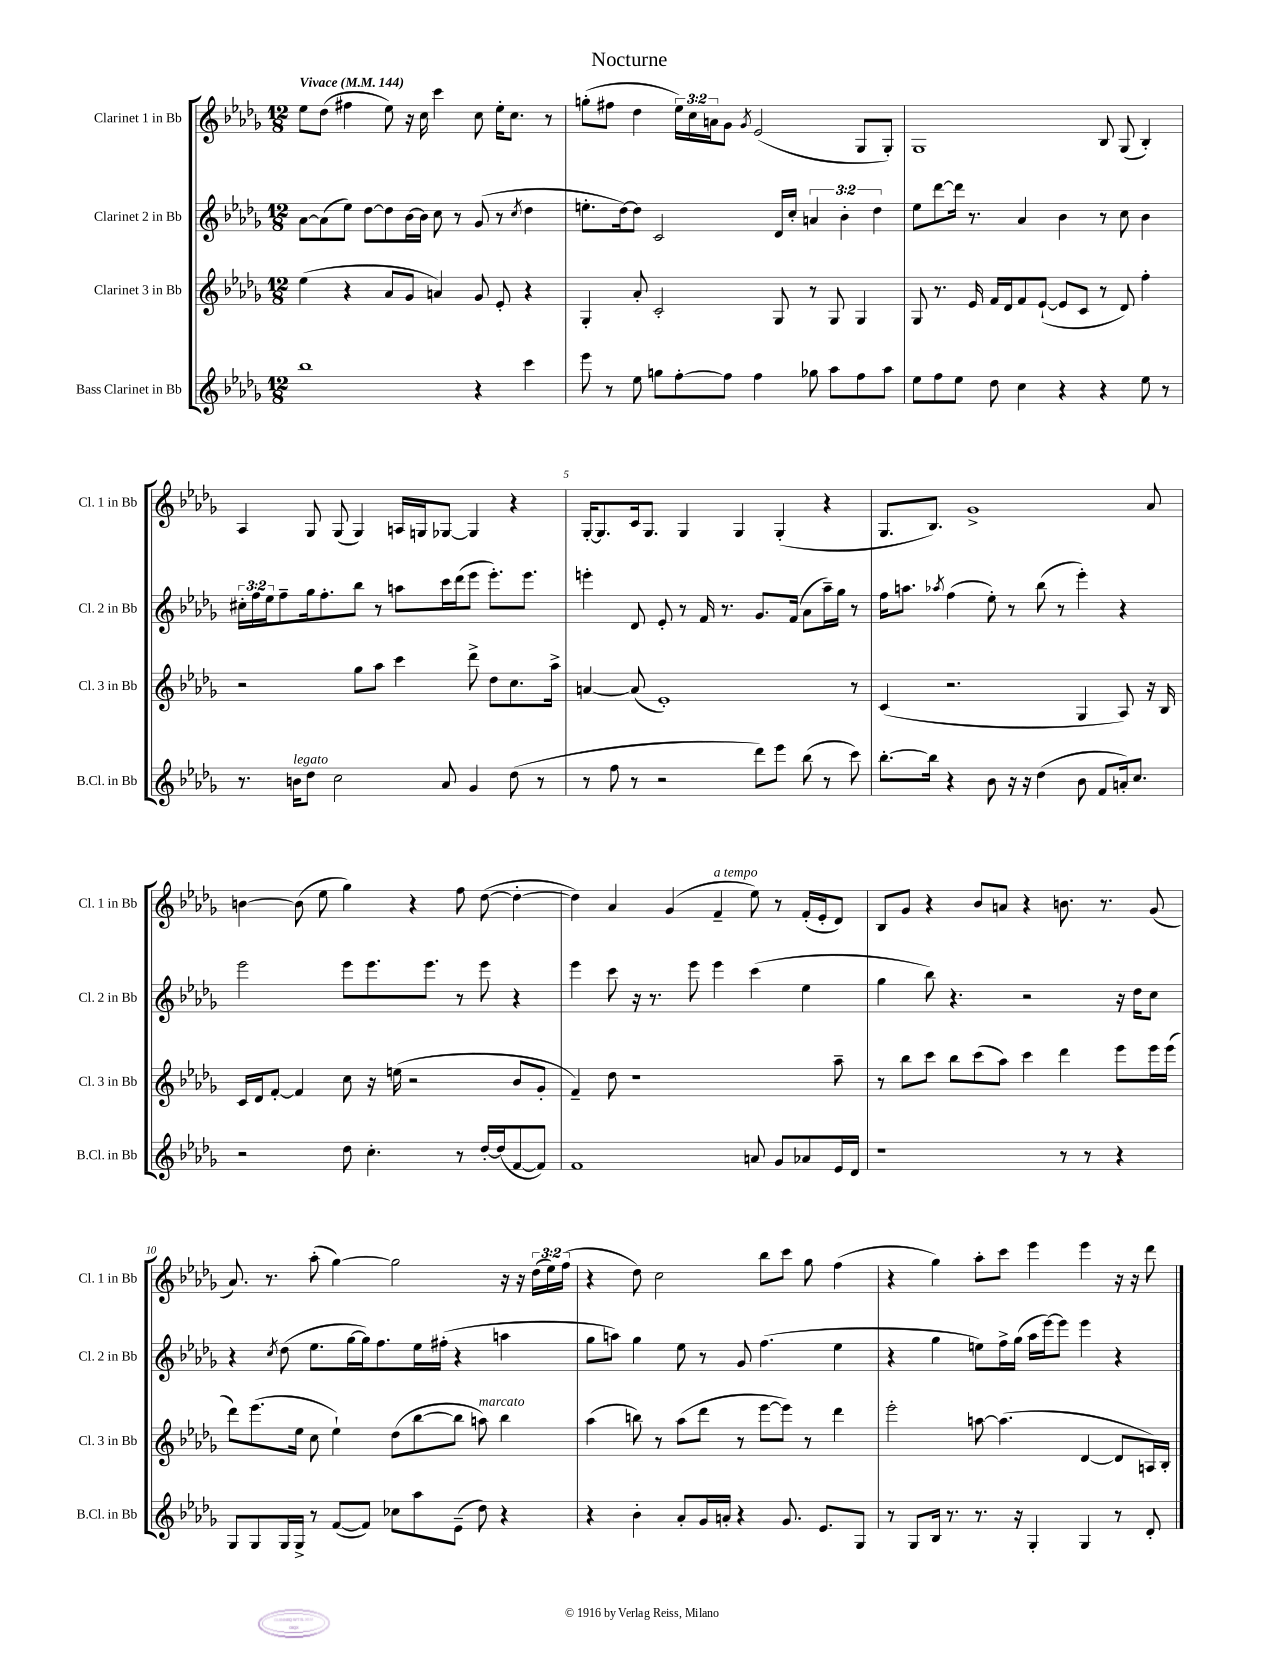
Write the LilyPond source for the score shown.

\header { title = "Nocturne" }
<<
\new StaffGroup <<
\new Staff = "s0" \with { instrumentName = "Clarinet 1 in Bb" shortInstrumentName = "Cl. 1 in Bb" } {
    \clef treble \key des \major \numericTimeSignature \time 12/8 \override Staff.TupletNumber.text = #tuplet-number::calc-fraction-text \tempo "Vivace" 4 = 144
    ees''8 des''8( fis''4 ees''8) r16 c''16 c'''4 c''8 ees''16-. c''8. r8 |
    g''8-.( fis''8 des''4 \tuplet 3/2 { ees''16) c''16 a'16 } ges'8 \acciaccatura { ges'8 } ees'2( ges8 ges8-.) |
    ges1 bes8 ges8( bes4-.) |
    aes4 ges8 ges8( ges4) a16 g16 ges8~ ges4 r4 |
    ges16~-. ges8. c'16 ges8. ges4 ges4 ges4-.( r4 |
    ges8. bes8.) ges'1-> aes'8 |
    b'4~ b'8( ees''8 ges''4) r4 f''8 des''8~( des''4~-. |
    des''4) aes'4 ges'4( f'4--^\markup { \italic "a tempo" } ees''8) r8 f'16-.( ees'16-. des'8) |
    bes8 ges'8 r4 bes'8 a'8 r4 b'8. r8. ges'8( |
    aes'8.) r8. aes''8-.( ges''4~) ges''2 r16 r16 \tuplet 3/2 { des''16( ees''16) f''16( } |
    r4 des''8) c''2 bes''8 c'''8 ges''8 f''4( |
    r4 ges''4) aes''8-. c'''8 ees'''4 ees'''4 r16 r16 des'''8 \bar "|." |
}
\new Staff = "s1" \with { instrumentName = "Clarinet 2 in Bb" shortInstrumentName = "Cl. 2 in Bb" } {
    \clef treble \key des \major \numericTimeSignature \time 12/8 \override Staff.TupletNumber.text = #tuplet-number::calc-fraction-text
    aes'8~ aes'8( ees''8) des''8~ des''8 bes'16~ bes'16 c''8 r8 ges'8( r8 \acciaccatura { c''8 } des''4 |
    e''8.-. des''16~) des''8 c'2 des'16 c''16-. \tuplet 3/2 { a'4 bes'4-. des''4 } |
    ees''8 des'''8~ des'''16 r8. aes'4 bes'4 r8 c''8 bes'4 |
    \tuplet 3/2 { cis''16-. f''16 ees''16 } f''8-- ges''16 f''8.-. bes''8 r8 a''8 c'''16 des'''16( ees'''8 ees'''8.-.) ees'''8. |
    e'''4-. des'8 ees'8-. r8 f'16 r8. ges'8. f'16( aes'8 aes''16--) ges''16 r8 |
    f''16 a''8. \acciaccatura { aes''8 } f''4( ees''8-.) r8 bes''8( r8 ees'''4-.) r4 |
    ees'''2 ees'''8 ees'''8. ees'''8. r8 ees'''8 r4 |
    ees'''4 c'''8 r16 r8. ees'''8 ees'''4 c'''4( ees''4 |
    ges''4 bes''8) r4. r2 r16 des''16 c''8 |
    r4 \acciaccatura { c''8 } des''8( ees''8. ges''16~ ges''16) f''8. ees''16 fis''16-.( r4 a''4 |
    ges''8 a''8) ges''4 ees''8 r8 ges'8 f''4.( ees''4 |
    r4 ges''4 e''8) f''16-> ges''16( aes''16 ees'''16~) ees'''8 ees'''4 r4 \bar "|." |
}
\new Staff = "s2" \with { instrumentName = "Clarinet 3 in Bb" shortInstrumentName = "Cl. 3 in Bb" } {
    \clef treble \key des \major \numericTimeSignature \time 12/8
    ees''4( r4 aes'8 ges'8 a'4) ges'8 ees'8-. r4 |
    ges4-. aes'8-. c'2-. ges8 r8 ges8 ges4 |
    ges8 r8. ees'16 f'16 des'16 f'8 ees'8~-!( ees'8 c'8 r8 des'8) f''4-. |
    r2 ges''8 aes''8 c'''4 des'''8-> des''8 c''8. aes''16-> |
    a'4~ a'8( ees'1-.) r8 |
    c'4( r2. ges4 aes8) r16 bes16 |
    c'16 des'16 f'8~-. f'4 c''8 r16 e''16( r2 bes'8 ges'8-. |
    f'4--) des''8 r1 aes''8-- |
    r8 bes''8 c'''8 bes''8 c'''8( aes''8) c'''4 des'''4 ees'''8 ees'''16 ees'''16( |
    des'''8) ees'''8.( ees''16 c''8 ees''4-!) des''8( bes''8~ bes''8 a''8^\markup { \italic "marcato" }) bes''4 |
    aes''4( b''8) r8 aes''8( des'''8 r8 ees'''8~ ees'''8) r8 des'''4 |
    ees'''2-. a''8~ a''4.( des'4~ des'8 a16) bes16-. \bar "|." |
}
\new Staff = "s3" \with { instrumentName = "Bass Clarinet in Bb" shortInstrumentName = "B.Cl. in Bb" } {
    \clef treble \key des \major \numericTimeSignature \time 12/8
    bes''1 r4 c'''4 |
    ees'''8 r8 ees''8 g''8 f''8~-. f''8 f''4 ges''8 aes''8 f''8 aes''8 |
    ees''8 f''8 ees''8 des''8 c''4 r4 r4 ees''8 r8 |
    r8. b'16^\markup { \italic "legato" } des''8 c''2 aes'8 ges'4 des''8( r8 |
    r8 f''8 r8 r2 des'''8) ees'''8 bes''8( r8 c'''8) |
    bes''8.~-. bes''16 r4 bes'8 r16 r16 des''4( bes'8 f'8 a'16-.) c''8. |
    r2 des''8 c''4.-. r8 des''16~-. des''16( f'8~ f'8) |
    f'1 a'8 ges'8 aes'8 ees'16 des'16 |
    r1 r8 r8 r4 |
    ges8 ges8 ges16 ges16-> r8 f'8~( f'8) ces''8 aes''8 ees'8--( des''8) r4 |
    r4 bes'4-. aes'8-. ges'16 a'16-. r4 ges'8. ees'8. ges8 |
    r8 ges8 bes16 r8. r8. r16 ges4-. ges4 r8 des'8-. \bar "|." |
}
>>
>>
\layout { \context { \Score \override BarNumber.break-visibility = ##(#f #t #t) barNumberVisibility = #(every-nth-bar-number-visible 5) } }
